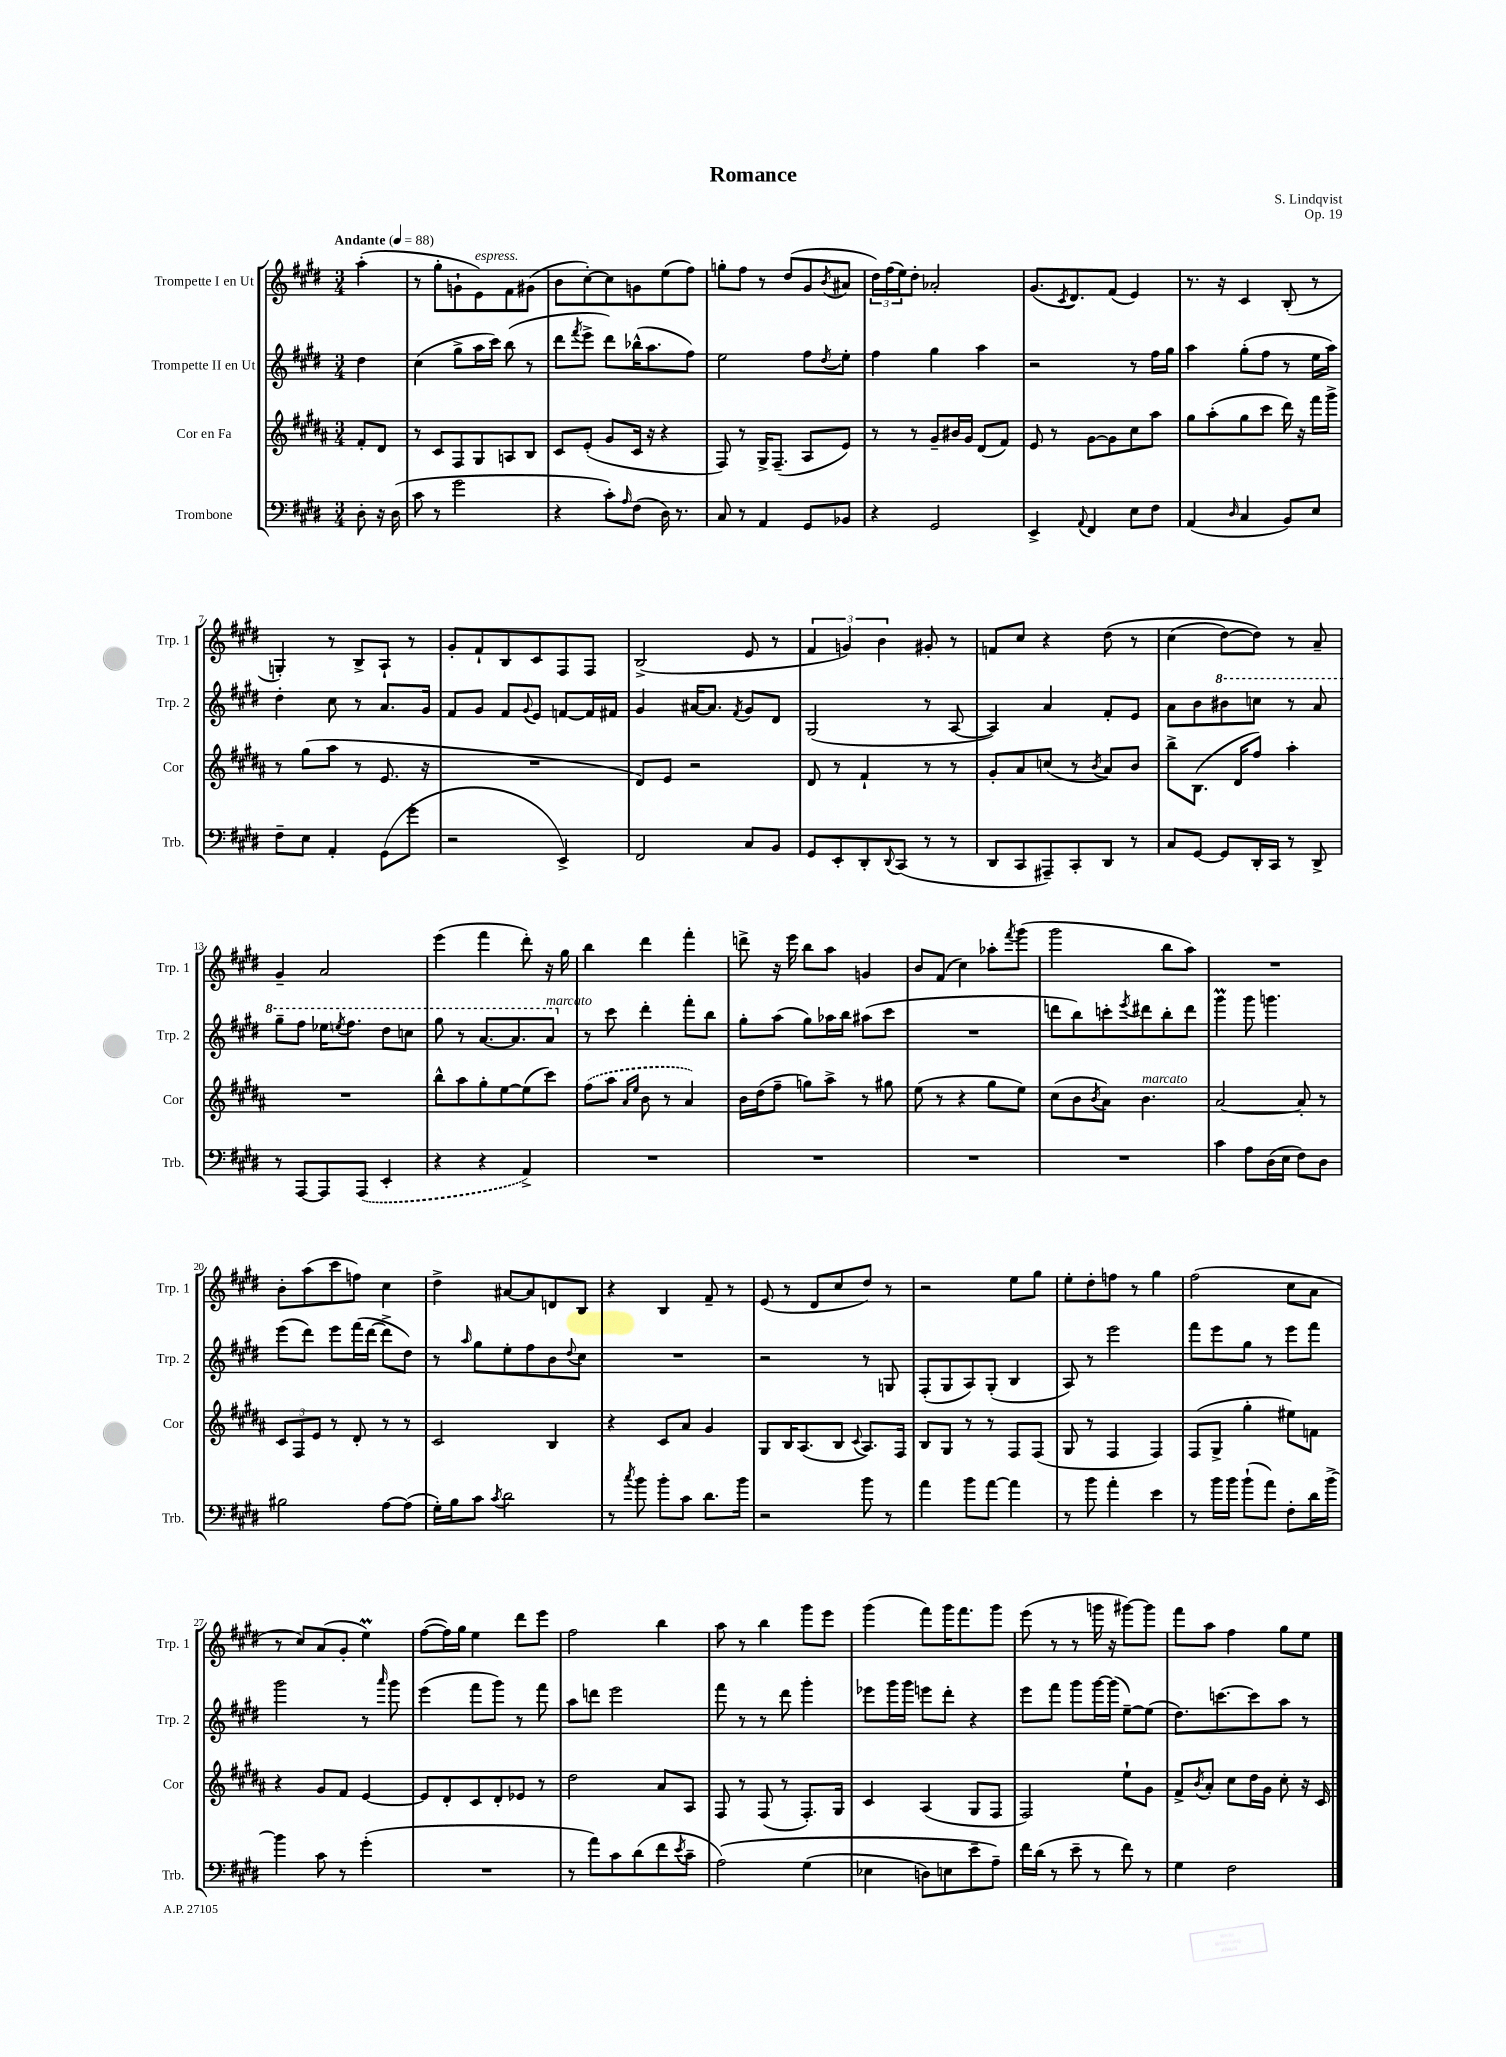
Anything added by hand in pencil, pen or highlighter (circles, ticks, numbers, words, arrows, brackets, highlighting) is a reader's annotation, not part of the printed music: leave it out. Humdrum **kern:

**kern	**kern	**kern	**kern
*staff4	*staff3	*staff2	*staff1
*clefF4	*clefG2	*clefG2	*clefG2
*k[f#c#g#d#]	*k[f#c#g#d#a#]	*k[f#c#g#d#]	*k[f#c#g#d#]
*M3/4	*M3/4	*M3/4	*M3/4
*MM88	*MM88	*MM88	*MM88
8D#'	8f#'	4dd#	(4aa'
16r	8d#	.	.
(16D#	.	.	.
=	=	=	=
8c#	8r	(4cc#	8r
8r	8c#	.	8gg#'
2g#	8F#	8gg#^	8g`
.	8G#	16aa	8e)
.	.	16ccc#)	.
.	8A	(8bb	8f#
.	8B	8r	(8g#
=	=	=	=
4r	8c#	8ddd#	8b
.	.	8qfff#	.
.	(8e'	8eee^	[8cc#')
8c#')	8g#	8ddd#)	8cc#]
16qqA	.	.	.
(8F#	16c#	(16bb-^^	8g
.	16r	8.aa	.
16D#)	4r	.	(8ee
8.r	.	.	.
.	.	8ff#)	8ff#)
=	=	=	=
8C#	8F#)	2ee	8gg'
8r	8r	.	8ff#
4AA	16G#^	.	8r
.	(8.F#~	.	.
.	.	.	(8dd#
8GG#	8A#	8ff#	8g#
.	.	8qdd#	8qb
8BB-	8e)	8ee'	8a#
=	=	=	=
4r	8r	4ff#	24dd#)
.	.	.	(24ff#
.	.	.	24ee)
.	8r	.	8dd#'
2GG#	8g#~	4gg#	2a-'
.	16b#	.	.
.	16g#	.	.
.	(8d#	4aa	.
.	8f#)	.	.
=	=	=	=
4EE^	8e	2r	(8.g#
.	8r	.	.
.	.	.	8qc#
.	.	.	8.d#)
8qqAA	.	.	.
4FF#	[8g#	.	.
.	8g#]	.	(8f#
8E	8cc#	8r	4e)
8F#	8aa#	16ff#	.
.	.	16gg#	.
=	=	=	=
(4AA	8gg#	4aa	8.r
.	(8aa#'	.	.
.	.	.	16r
16qqD#	.	.	.
4C#	8gg#	(8gg#'	4c#
.	8ccc#	8ff#	.
8BB)	16ddd#)	8r	(8B'
.	16r	.	.
8E	16fff#	16ee	8r
.	16ggg#^	16aa)	.
=	=	=	=
8F#~	8r	4dd#'	4G')
8E	(8gg#	.	.
4AA'	8aa#	8cc#	8r
.	8r	8r	8B^
(8GG#	8.e	8.a	8A`
8g#'	.	.	8r
.	16r	16g#	.
=	=	=	=
2r	2.r	8f#	8g#'
.	.	8g#	8f#`
.	.	8f#	8B
.	.	8qqg#	.
.	.	8e	8c#
4EE^)	.	[8f	8F#
.	.	16f]	8F#
.	.	16f#	.
=	=	=	=
2FF#	8d#)	4g#	(2B^
.	8e	.	.
.	2r	[16a#	.
.	.	8.a#]	.
.	.	8qf#	.
8C#	.	8g#	8e
8BB	.	8d#	8r
=	=	=	=
8GG#	8d#	(2G#	6f#
8EE'	8r	.	.
.	.	.	6g)
8DD#'	4f#`	.	.
.	.	.	6b
8qqDD#	.	.	.
(8CC#	.	.	.
8r	8r	8r	8g#'
8r	8r	[8A	8r
=	=	=	=
8DD#	8g#'	4A])	8f
8CC#	8a#	.	8cc#
8AAA#~)	(8cc	4a	4r
8CC#'	8r	.	.
.	8qb	.	.
8DD#	8a#)	8f#'	&(8dd#
8r	8b	8e	8r
=	=	=	=
8C#	8bb^	8a	(4cc#
[8GG#	(8.B	8b	.
8GG#]	.	8bb#	[8dd#)
.	16d#	.	.
16DD#'	8ff#)	8ccc	8dd#]&)
16CC#	.	.	.
8r	4aa#'	8r	8r
8DD#^	.	8aa	8a~
=	=	=	=
8r	2.r	8ggg#~	4g#~
[8AAA	.	8fff#	.
8AAA]	.	16eee-	2a
.	.	8qeee	.
.	.	8.fff#	.
(8AAA	.	.	.
4EE'	.	8ddd#	.
.	.	8ccc	.
=	=	=	=
4r	8bb^^	8ggg#	(4eee
.	8aa#	8r	.
4r	8gg#'	[8.aa	4fff#
.	[8ee	.	.
.	.	8.aa]	.
4AA^)	(8ee]	.	8ddd#')
.	8ccc#)	8aa	16r
.	.	.	16gg#
=	=	=	=
2.r	(8ff#	8r	4bb
.	8aa#	8ccc#	.
.	16qqa#	.	.
.	16qqee	.	.
.	8b	4ddd#'	4ddd#
.	8r	.	.
.	4a#)	8fff#'	4fff#'
.	.	8bb	.
=	=	=	=
2.r	16b	8gg#'	8ddd^
.	(16dd#	.	.
.	8ff#~	(8aa	16r
.	.	.	16eee
.	8gg)	8gg#)	8bb
.	8aa#^	16aa-	8aa
.	.	16bb	.
.	8r	(8aa#	4g
.	8gg#	8ccc#	.
=	=	=	=
2.r	(8ee	2.r	8b
.	8r	.	(8f#
.	4r	.	4cc#)
.	8gg#	.	8aa-'
.	.	.	8qfff#
.	8ee)	.	(8ggg#
=	=	=	=
2.r	(8cc#	8ddd	2ggg#
.	8b	8bb)	.
.	8qb	.	.
.	8a#)	8ccc'	.
.	.	8qeee	.
.	4.b	8ddd#	.
.	.	8bb'	8bb
.	.	8ddd#	8aa)
=	=	=	=
4c#	[2a#	4ggg#	2.r
8A	.	8ggg#	.
(16D#	.	4.ggg	.
16E	.	.	.
8F#)	8a#']	.	.
8D#	8r	.	.
=	=	=	=
2B#	12c#	(8eee	8b'
.	12F#	.	.
.	.	8ddd#)	(8aa
.	12e	.	.
.	8r	8eee	8ccc#
.	8d#'	(16fff#	8ff)
.	.	[16ddd#	.
[8A	8r	8ddd#^]	4cc#
(8A]	8r	8dd#)	.
=	=	=	=
16G#')	2c#	8r	4dd#^
16B	.	.	.
.	.	16qqaa	.
8c#	.	8gg#	.
8qc#	.	.	.
2d#	.	8ee'	[8a#
.	.	8ff#	8a#]
.	4B	8b	8d
.	.	8qqdd#	.
.	.	8cc#	8B
=	=	=	=
8r	4r	2.r	4r
8qcc#	.	.	.
8b	.	.	.
8b'	8c#	.	4B
8c#	8a#	.	.
8.d#	4g#	.	8f#~
.	.	.	8r
16b	.	.	.
=	=	=	=
2r	8G#	2r	(8e
.	16B	.	8r
.	(8.A#	.	.
.	.	.	8d#
.	8B	.	8cc#
.	8qqc#	.	.
8b	8.A#)	8r	8dd#)
8r	.	8G	8r
.	16F#	.	.
=	=	=	=
4a	8B	(8F#'	2r
.	8G#	8G#	.
8b	8r	8A)	.
[8a	8r	(8G#'	.
4a]	8F#	4B	8ee
.	(8F#	.	8gg#
=	=	=	=
8r	8G#	8A)	8ee'
8b	8r	8r	8dd#'
4a'	4F#	2eee	8ff
.	.	.	8r
4e	4F#)	.	4gg#
=	=	=	=
8r	(8F#	8fff#	(2ff#
16b	8G#^	8eee	.
16b	.	.	.
(8b`	4gg#'	8gg#	.
8a)	.	8r	.
8F#'	8ee#)	8eee	8cc#
16d#	8f	8fff#	8a
[16b^	.	.	.
=	=	=	=
4b]	4r	2ggg#	8r
.	.	.	8cc#)
8c#	8g#	.	(8a
8r	8f#	.	8g#'
(4g#'	[4e	8r	4ee)
.	.	16qqaaa	.
.	.	8ggg#	.
=	=	=	=
2.r	8e]	(4eee	([8ff#
.	8d#'	.	16ff#])
.	.	.	16gg#
.	8c#	8fff#	4ee
.	8d#'	8ggg#)	.
.	8e-	8r	8ddd#
.	8r	8fff#	8eee
=	=	=	=
8r	2dd#	8aa	2ff#
8a)	.	8ddd	.
8c#	.	2eee	.
(8d#	.	.	.
8f#	8a#	.	4bb
8qe	.	.	.
8c#~	8A#	.	.
=	=	=	=
&(2A)	8F#	8fff#	8aa
.	8r	8r	8r
.	(8F#	8r	4bb
.	8r	8ddd#	.
(4G#	8.F#')	4ggg#'	8ggg#
.	.	.	8eee
.	16G#	.	.
=	=	=	=
4E-	4c#	8eee-	(4ggg#
.	.	16ggg#	.
.	.	16ggg#	.
8D)	(4A#	8eee	8fff#)
8E	.	8ddd#'	16ggg#
.	.	.	8.fff#
8e~	8G#	4r	.
8A~&)	8F#	.	8ggg#
=	=	=	=
16f#	2F#)	8eee	(8eee
(16d#	.	.	.
8r	.	8fff#	8r
8e~	.	8ggg#	8r
8r	.	[16ggg#	16ggg
.	.	(16ggg#]	16r
8f#)	8ee`	[8ee~)	[8ggg#)
8r	8g#	(8ee]	8ggg#]
=	=	=	=
4G#	8f#^	8.dd#)	8fff#
.	8qb	.	.
.	8a#'	.	8aa
.	.	[8.ccc	.
2F#	8cc#	.	4ff#
.	16dd#	8ccc]	.
.	16g#	.	.
.	8cc#'	8aa	8gg#
.	16r	8r	8ee
.	16c#	.	.
==	==	==	==
*-	*-	*-	*-
